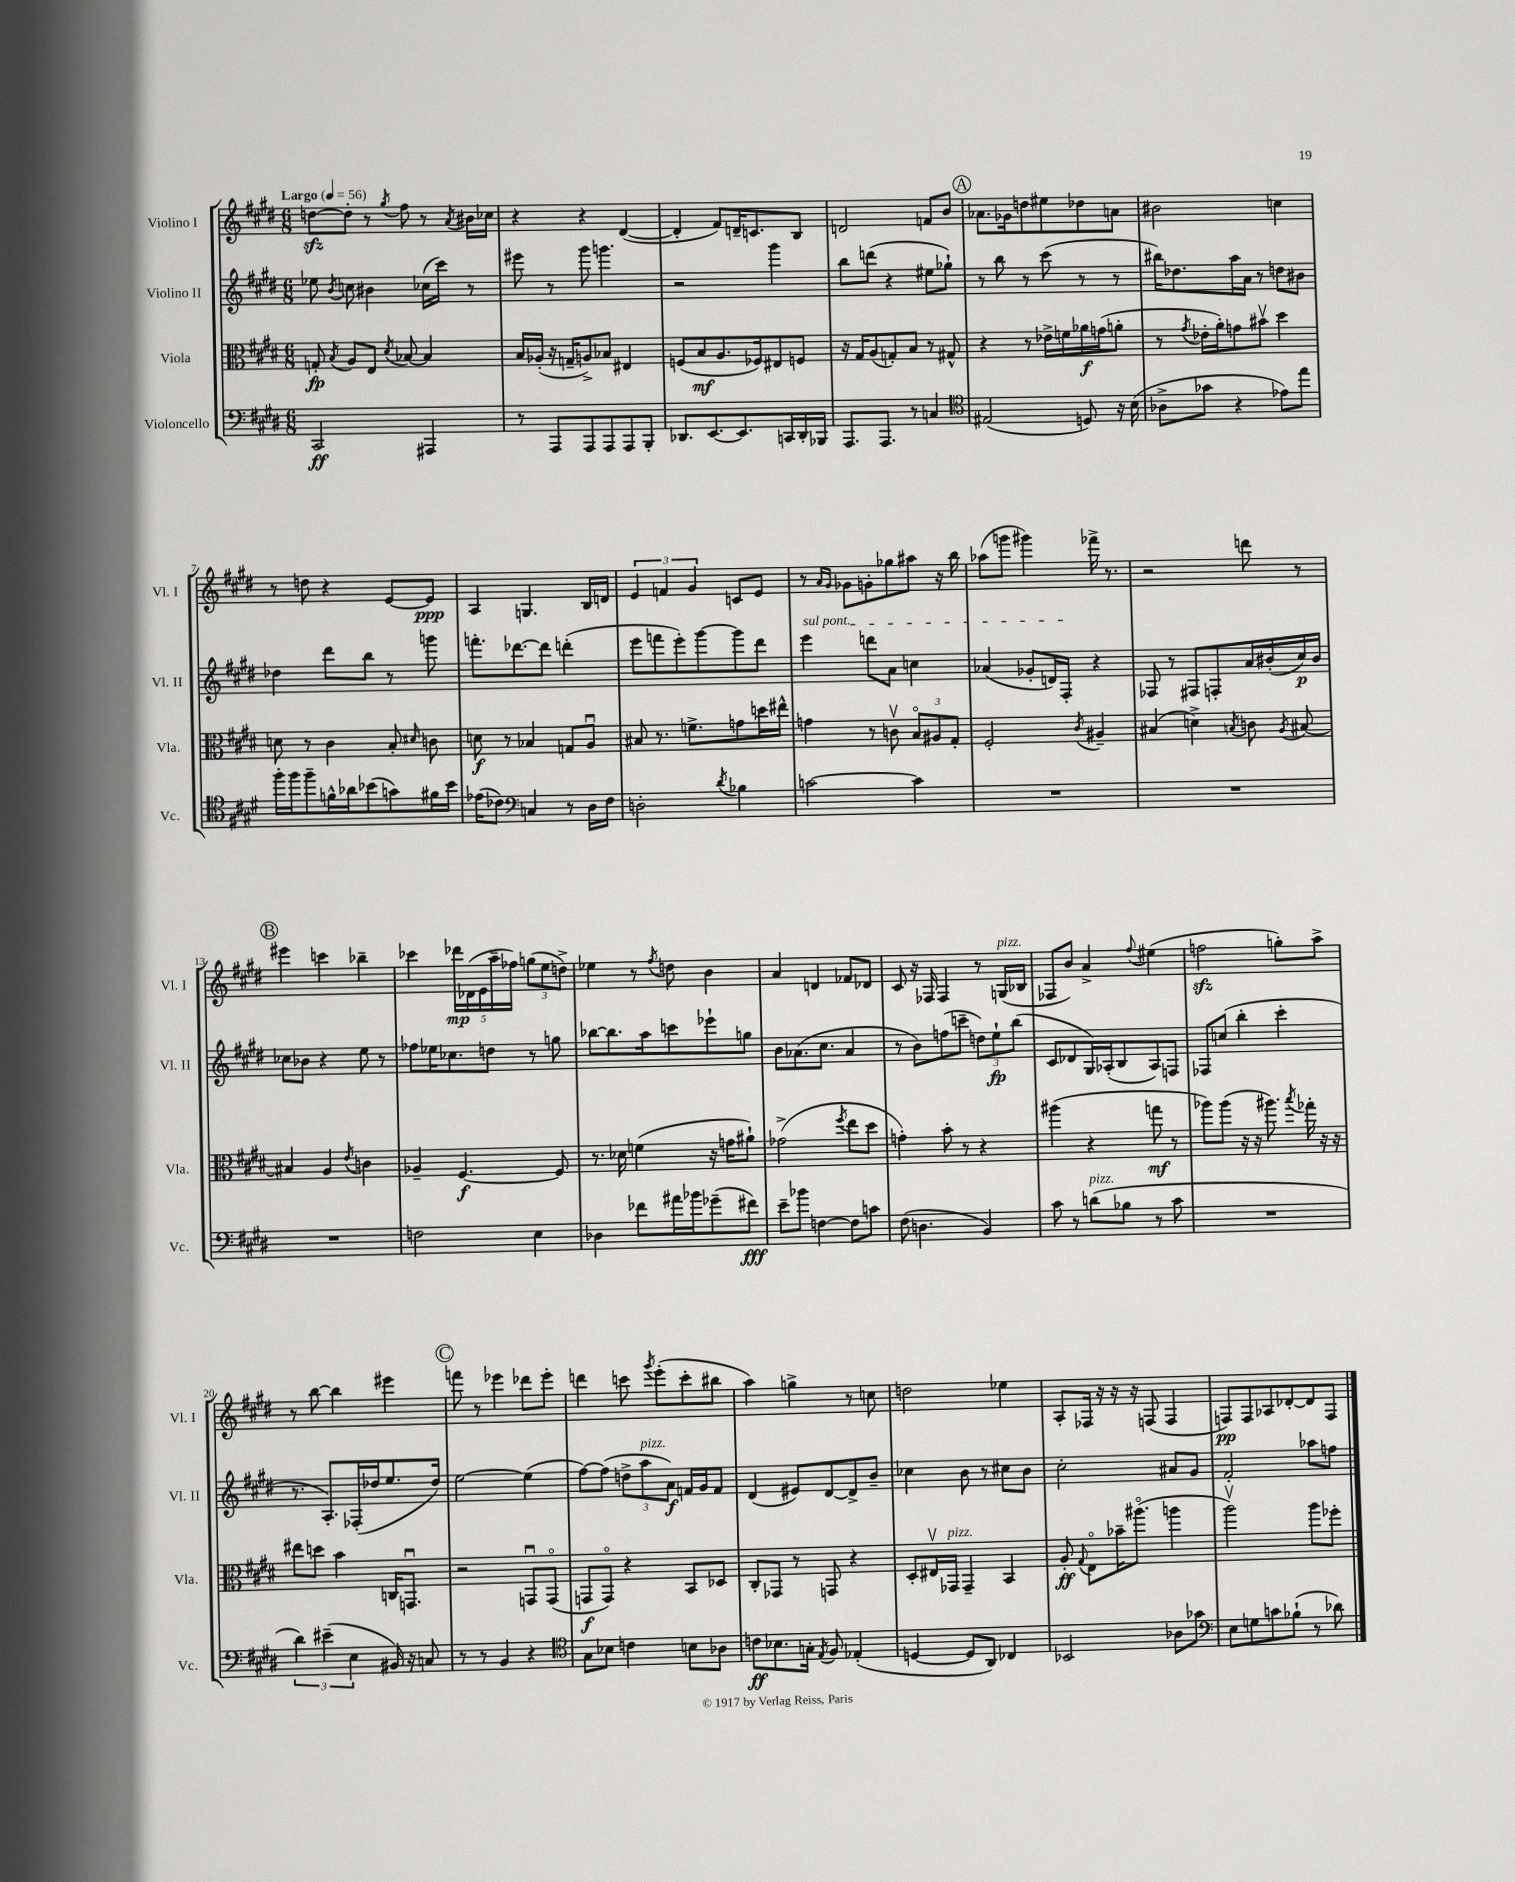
<<
\new StaffGroup <<
\new Staff = "s0" \with { instrumentName = "Violino I" shortInstrumentName = "Vl. I" } {
    \clef treble \key e \major \numericTimeSignature \time 6/8 \tempo "Largo" 4 = 56
    \autoBeamOff d''8[~\sfz d''8]-. r8 \acciaccatura { gis''8 } fis''8 r8 \acciaccatura { a'8 } bis'16[ ces''16] |
    r4 r4 dis'4~( |
    dis'4-. fis'8[) d'16-- c'8. b8] |
    d'2 f'8[ b'8] |
    \mark \markup { \circle "A" } aes'8.[ ges'16 d''8 eis''8 des''8 a'8] |
    bis'2 c''4 |
    r8 d''8 r4 e'8[~ e'8]\ppp |
    a4 g4. b16[ d'16] |
    \tuplet 3/2 { e'4 f'4 gis'4 } c'8[ e'8] |
    r8 \grace { a'16[ gis'16] } ges'8[ g'8-. ges''8 ais''8] r16 b''16 |
    aes''8[( g'''8] gis'''4) fes'''16-> r8. |
    r2 d'''8 r8 |
    \mark \markup { \circle "B" } eis'''4 c'''4 bes''4-- |
    ces'''4 \tuplet 5/4 { des'''16[\mp des'16( e'16 a''16-- fes''16]) } \tuplet 3/2 { g''8[( e''8 d''8]->) } |
    ees''4 r8 \acciaccatura { fis''8 } d''8 b'4 |
    a'4 d'4 fes'8[ des'8] |
    cis'8 r16 fes16 fes4 r8 g16[^\markup { \italic "pizz." }( bes16] |
    fes8[ b'8]) a'4-> \appoggiatura { fis''8 } eis''4( |
    f''2\sfz g''8[-.) a''8]-> |
    r8 b''8~ b''4 eis'''4 |
    \mark \markup { \circle "C" } f'''8 r8 ees'''4 des'''8[ ees'''8]-. |
    d'''4 c'''8 \acciaccatura { gis'''8 } e'''8[-.( c'''8-. bis''8] |
    a''4) g''4-> r8 c''8 |
    d''2 ees''4 |
    a8[-. fes16] r16 r16 r16 f8( f4 |
    f8[\pp) f8 aes8 des'8~-. des'8 f8] \bar "|." |
}
\new Staff = "s1" \with { instrumentName = "Violino II" shortInstrumentName = "Vl. II" } {
    \clef treble \key e \major \numericTimeSignature \time 6/8
    \autoBeamOff ees''8 \acciaccatura { b'8 } c''8 bis'4 ces''16[( cis'''16]) r8 |
    eis'''8 r8 gis'''8 g'''4. |
    r2 gis'''4 |
    b''8[ d'''8]( r4 eis''8[ ges''8]-!) |
    \mark \markup { \circle "A" } r8 b''8 r8 cis'''8( r8 r8 |
    bis''16[) des''8. a''16 a'16] r8 d''8[ bis'8] |
    des''4 dis'''8[ b''8] r8 g'''8 |
    f'''8.[-. des'''8.~ des'''8] d'''4-.( |
    e'''8[ f'''8 e'''8-.) gis'''8~ gis'''8 dis'''8] |
    \once \override TextSpanner.bound-details.left.text = \markup { \italic "sul pont." } e'''4\startTextSpan d'''8[ a'8] c''4 |
    aes'4( ges'8[-. d'16) fis16]-.\stopTextSpan r4 |
    fes8 r8 fis8[ f8-. a'16 bis'16-.( cis''16\p) bis'16] |
    \mark \markup { \circle "B" } ces''8[ bes'8] r4 e''8 r8 |
    fes''8[ ees''16 ces''8. d''8] r8 g''8 |
    bes''8[~ bes''8. a''16 c'''8 ees'''8-! g''8] |
    b'8[ aes'8.( cis''8.] aes'4 |
    r8 b'8[) f''8( c'''8]-- \tuplet 3/2 { d''8[) e''8-!\fp b''8]( } |
    cis'8[ des'8 gis16) aes16-.( b8 aes8) f8] |
    fes8[ c''8]( b''4-. cis'''4-. |
    r8. a8.[-.) fes16-.( des''16 e''8. des''16]) |
    \mark \markup { \circle "C" } e''2~ e''4( |
    fis''8[~) fis''8]( \tuplet 3/2 { d''8[-> a''8^\markup { \italic "pizz." } a'8]\f) } f'16[ gis'16 f'8] |
    dis'4( eis'8[) dis'8~ dis'8-> b'8]-- |
    ces''4 b'8 r8 cis''8[ b'8] |
    cis''2-. ais'8[ gis'8] |
    fis'2-. aes''8[ f''8] \bar "|." |
}
\new Staff = "s2" \with { instrumentName = "Viola" shortInstrumentName = "Vla." } {
    \clef alto \key e \major \numericTimeSignature \time 6/8
    \autoBeamOff g8-.\fp \acciaccatura { b8 } a8[ e8] \acciaccatura { dis'8 } bes8~ bes4 |
    b16[ aes16]-.( r16 g16[-- a8->) bes8] eis4 |
    f8[( b8\mf a8. fes16) eis8 f8] |
    r16 gis16[ a8( g8-.) b8] r8 gis8-^ |
    \mark \markup { \circle "A" } r4 r8 ees'16[-> f'16 aes'16\f g'16( a'8]-. |
    r8 \acciaccatura { gis'8 } ees'16[-. a'16-.) g'8 bis'8]\upbow dis''4 |
    d'8 r8 cis'4 b8-. \grace { dis'16 } c'8 |
    d'8\f r8 bes4 g8[ a8]\downbow |
    bis8 r8. f'8.[-> g'8 d''16 eis''16]-^ |
    g'4 r8 c'8\upbow \tuplet 3/2 { b8[\flageolet ais8 gis8]-. } |
    fis2-. \acciaccatura { cis'8 } ais4-- |
    bis4( d'4->) \acciaccatura { b8 } c'8 \acciaccatura { a8 } bis8~ |
    \mark \markup { \circle "B" } bis4 a4 \acciaccatura { e'8 } c'4 |
    aes4-- fis4.~\f fis8 |
    r8. des'16 f'4( r16 g'16[ ais'8]-!) |
    ges'2->( \acciaccatura { fis''8 } e''8[ dis''8] |
    g'4-.) b'8-. r8 r4 |
    ais''4( r4 g''8\mf r8 |
    aes''8[) aes''8]( r16 r16 ais''8.) \acciaccatura { b''8 } ges''16-. r16 r16 |
    eis''8[ d''8] b'4 c16[ g,8.]\downbow |
    \mark \markup { \circle "C" } r2 g,8[\downbow g,8]\flageolet( |
    g,8[\f g,8]\flageolet) r4 b,8[ des8] |
    cis8[-. ges,8] r8 g,8 r4 |
    dis8[-. eis16\upbow ges,16]^\markup { \italic "pizz." } ges,4-- b,4 |
    a8-.\ff \appoggiatura { gis8 } e8[\flageolet bes'16-- ais''8.]\flageolet( a''4 |
    a''2\upbow) a''8[ fes''8]-. \bar "|." |
}
\new Staff = "s3" \with { instrumentName = "Violoncello" shortInstrumentName = "Vc." } {
    \clef bass \key e \major \numericTimeSignature \time 6/8
    \autoBeamOff cis,2\ff ais,,4 |
    r8 a,,8[ a,,8 a,,8 a,,8 b,,8]-. |
    des,8.[ e,8.~ e,8. c,16 des,16-. bes,,16] |
    a,,8.[ a,,8.] r8 c4 |
    \mark \markup { \circle "A" } \clef tenor eis2( d8) r16 b16( |
    aes8[-> ges'8] r4 ees'8[) e''8] |
    fis''16[-. fis''16 fis''8-- f'16-^ aes'16 bes'8( g'8) fis'16 bes'16] |
    ees'16[( ces'8.]) \clef bass c4 r8 dis16[ fis16] |
    d2-. \acciaccatura { dis'8 } bes4 |
    c'2~ c'4 |
    R2. |
    R2. |
    \mark \markup { \circle "B" } R2. |
    f2 e4 |
    des4 fes'8[ ais'16 bes'16 ges'8--( fis'8]\fff) |
    e'8[-- bes'8] f4~ f8[ c'8] |
    fis8( d4. b,4) |
    cis'8 r8 d'8[^\markup { \italic "pizz." }( bes8] r8 cis'8 |
    R2. |
    \tuplet 3/2 { dis'4) eis'4--( e4 } bis,16) r16 c8 |
    \mark \markup { \circle "C" } r8 r8 b,4 r4 |
    \clef tenor gis8[ bes8] c'4 b8[ aes8] |
    c'8[\ff bes8. g16]-. \acciaccatura { e8 } fis8 ees4-.( |
    d4~ d8[ a,8]) ces4 |
    bes,2 aes8[ ges'8] |
    \clef bass e8[ g8 c'8 bes8]-!( r8 des'8) \bar "|." |
}
>>
>>
